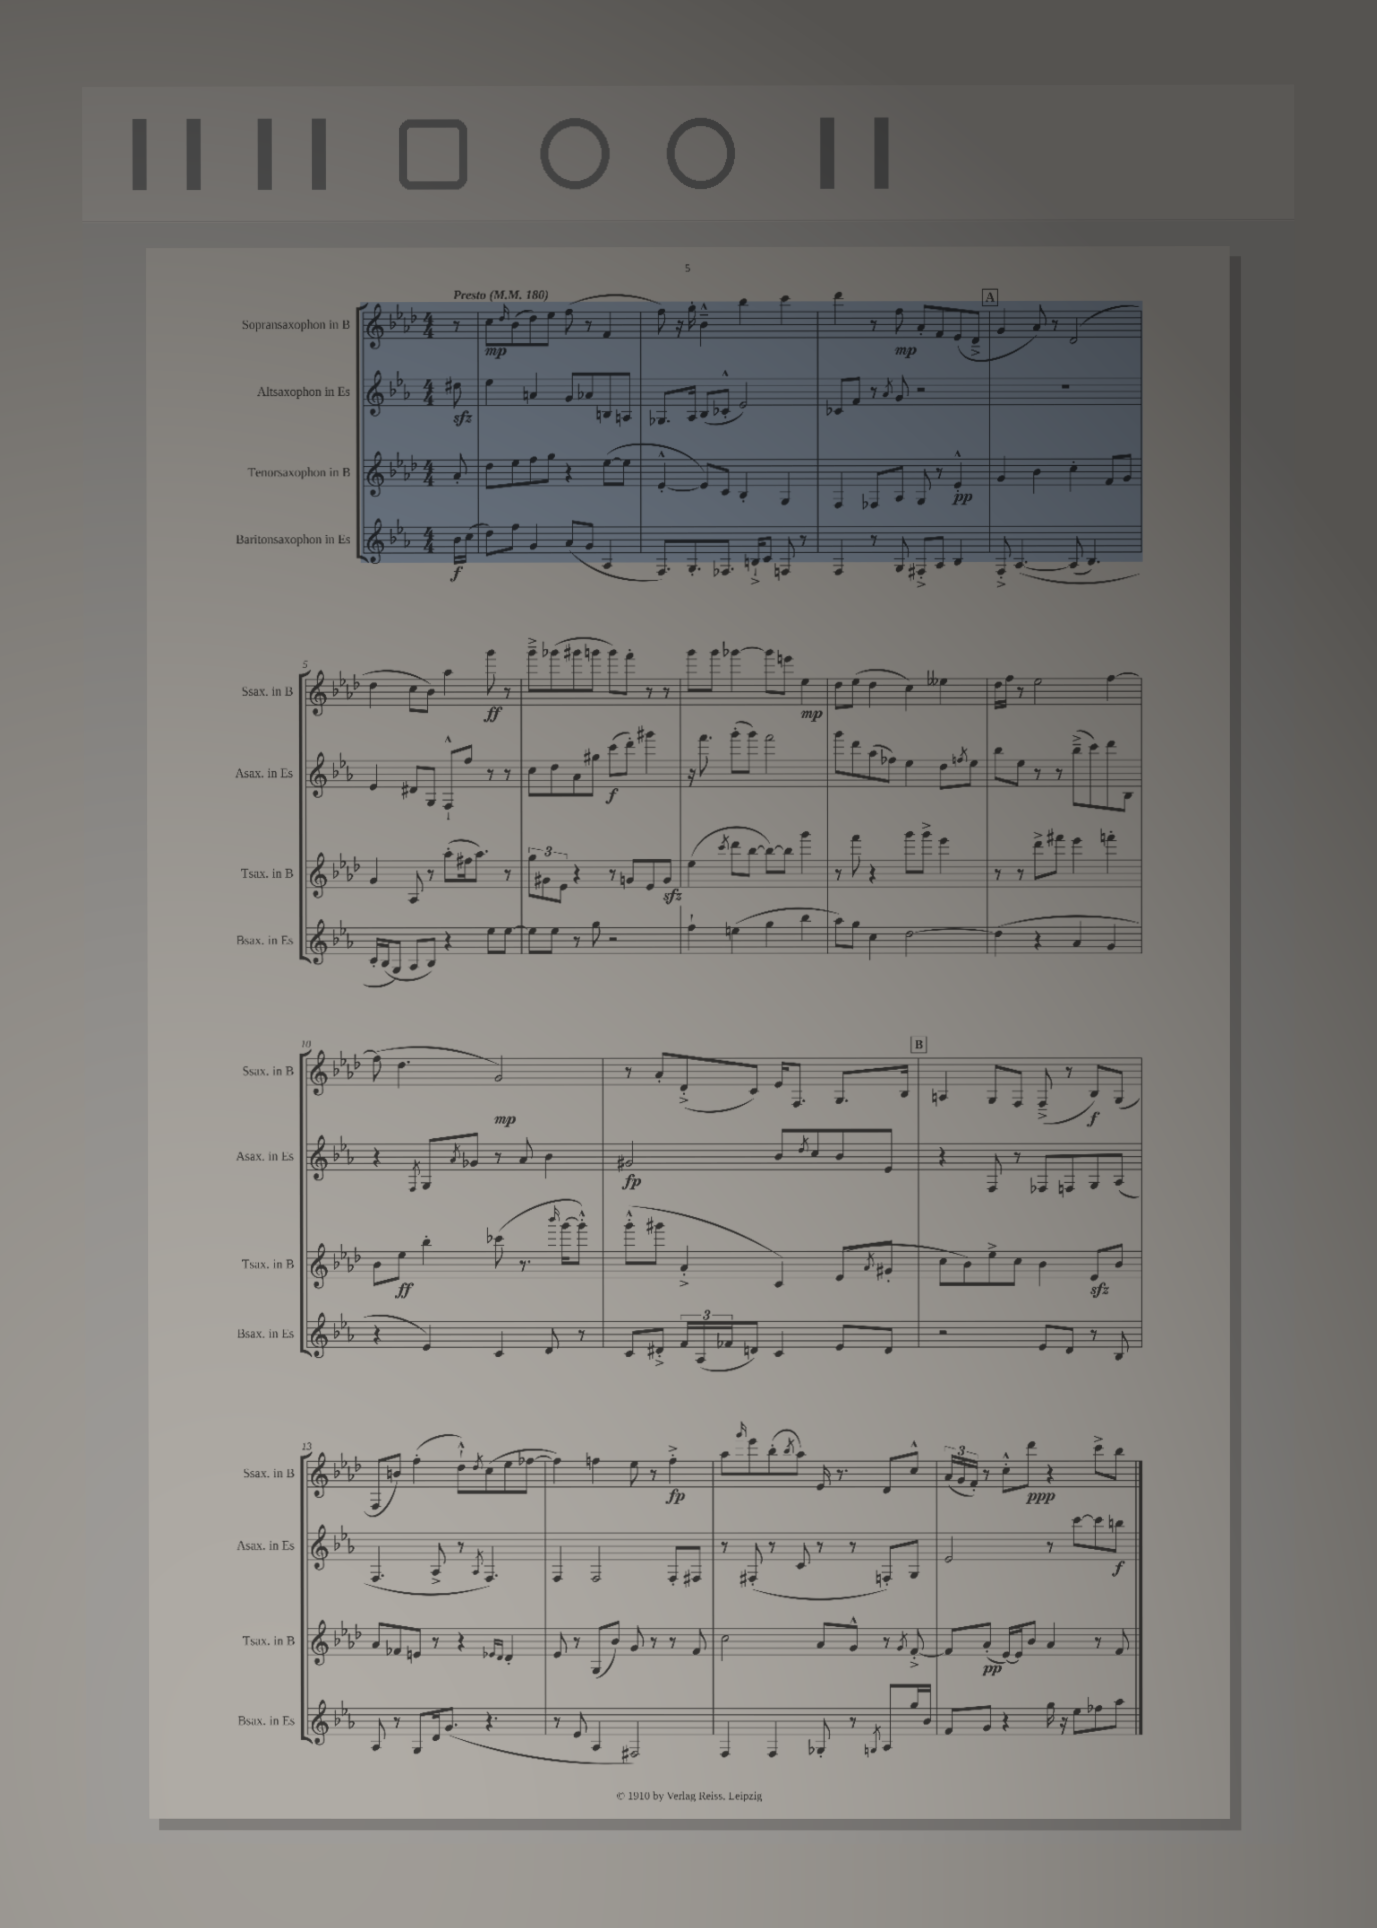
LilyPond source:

<<
\new StaffGroup <<
\new Staff = "s0" \with { instrumentName = "Sopransaxophon in B" shortInstrumentName = "Ssax. in B" } {
    \clef treble \key aes \major \numericTimeSignature \time 4/4 \partial 8 \tempo "Presto" 4 = 180
    r8 |
    c''8\mp \grace { des''16 } bes'8( des''8) ees''8 f''8( r8 f'4 |
    f''8) r16 g''16-. bes'4---^ bes''4 c'''4 |
    des'''4 r8 f''8\mp aes'8-. f'8 ees'8( des'8---> |
    \mark \markup { \box "A" } g'4 aes'8) r8 des'2( |
    des''4 c''8 bes'8) aes''4 g'''8\ff r8 |
    g'''8---> ges'''8( gis'''8 g'''8 g'''8) f'''8-. r8 r8 |
    g'''8 g'''8 ges'''4~ ges'''8 e'''8 ees''4\mp |
    des''8 ees''8( des''4 c''4) eeses''4 |
    des''16 f''16 r8 ees''2 f''4~ |
    f''8( des''4. g'2\mp) |
    r8 aes'8-. des'8-.->( c'8) ees'16 f8. g8. bes16 |
    \mark \markup { \box "B" } a4 g8 f8 f8--->( r8 bes8\f) g8( |
    f8 b'8) f''4-.( des''8-!-^) \acciaccatura { des''8 } c''8( ees''8 fes''8~ |
    fes''4) f''4 ees''8 r8 f''4-.->\fp |
    aes''8 \grace { g'''16 } ees'''8 bes''8-.( \acciaccatura { bes''8 } aes''8) ees'16 r8. des'8 c''8-^ |
    \tuplet 3/2 { aes'16( g'16 f'16-.) } r8 c''8-.-^ des'''8\ppp r4 c'''8-> bes''8 \bar "|." |
}
\new Staff = "s1" \with { instrumentName = "Altsaxophon in Es" shortInstrumentName = "Asax. in Es" } {
    \clef treble \key ees \major \numericTimeSignature \time 4/4 \partial 8
    dis''8\sfz |
    ees''4 a'4 g'8 aes'8 b8 a8 |
    ges8. aes16 bes8( ces'8-.-^ ees'2) |
    ces'8 f'8 r8 \acciaccatura { aes'8 } g'8 r2 |
    \mark \markup { \box "A" } R1 |
    ees'4 dis'8 g8 f8-!-^ f''8 r8 r8 |
    c''8 d''8 aes'8 gis''8 c'''8\f( d'''8-.) gis'''4 |
    r16 f'''8. g'''8-.( g'''8) f'''2 |
    g'''8 d'''8 aes''8( fes''8) ees''4 d''8 \acciaccatura { f''8 } ees''8 |
    bes''8 ees''8 r8 r8 bes''8--->( c'''8) d'''8 bes8 |
    r4 \acciaccatura { f8 } g8 \acciaccatura { aes'8 } ges'8 r8 aes'8 bes'4 |
    gis'2\fp bes'8 \acciaccatura { d''8 } c''8 bes'8 ees'8 |
    \mark \markup { \box "B" } r4 f8 r8 fes8 f8 g8 aes8( |
    f4. aes8-> r8 \acciaccatura { aes8 } f4.) |
    f4 f2 f8-. fis8 |
    r8 fis8-.( r8 c'8 r8 r8 f8-.) g8 |
    ees'2 r8 c'''8~ c'''8 b''8\f \bar "|." |
}
\new Staff = "s2" \with { instrumentName = "Tenorsaxophon in B" shortInstrumentName = "Tsax. in B" } {
    \clef treble \key aes \major \numericTimeSignature \time 4/4 \partial 8
    aes'8-. |
    des''8 ees''8 f''8 g''8 r4 ees''8~( ees''8 |
    ees'4~-.-^ ees'8) c'8 bes4-. g4 |
    f4 fes8 aes8 g8 r8 ees'4-.-^\pp |
    \mark \markup { \box "A" } g'4 bes'4 c''4-. f'8 g'8 |
    g'4 aes8 r8 aes''8-.( fis''16 aes''8.) r8 |
    \tuplet 3/2 { g''8 gis'8 ees'8 } r4 r8 g'8 ees'8 g'8\sfz |
    ees''4( \acciaccatura { c'''8 } des'''8 bes''8~ bes''8~) bes''8 g'''4 |
    r8 f'''8 r4 g'''8 g'''8-> ees'''4 |
    r8 r8 des'''8-> fis'''8 ees'''4 f'''4-. |
    bes'8 ees''8\ff bes''4-. ces'''8( r8. \grace { bes'''16 } g'''16~ g'''8-.-^) |
    g'''8-.-^( gis'''8 aes'4-.-> c'4) ees'8( \acciaccatura { aes'8 } gis'8-. |
    \mark \markup { \box "B" } c''8 bes'8) ees''8-> c''8 bes'4 ees'8\sfz bes'8 |
    aes'8 fes'8 e'8 r8 r4 \grace { ees'16 des'16 } des'4-. |
    ees'8 r8 g8( bes'8) g'8 r8 r8 f'8 |
    c''2 aes'8 g'8-^ r8 \acciaccatura { g'8 } f'8~-.-> |
    f'8 aes'8-.\pp( ees'16~) ees'16 bes'8 aes'4 r8 f'8 \bar "|." |
}
\new Staff = "s3" \with { instrumentName = "Baritonsaxophon in Es" shortInstrumentName = "Bsax. in Es" } {
    \clef treble \key ees \major \numericTimeSignature \time 4/4 \partial 8
    bes'16\f c''16( |
    d''8) f''8 g'4 aes'8( g'8 aes4 |
    f8.) g8.-. fes8. b16-!-> c'8 f8 r8 |
    f4 r8 g8 fis8-.-> aes8 bes4 |
    \mark \markup { \box "A" } f8-.-> aes4.~\( aes8( bes4.) |
    c'16-. bes16( g8\) aes8 bes8) r4 ees''8 ees''8~ |
    ees''8 ees''8 r8 g''8 r2 |
    f''4-! e''4( g''4 bes''4 |
    aes''8) g''8 c''4 d''2~ |
    d''4( r4 aes'4 g'4 |
    r4 ees'4) c'4 d'8 r8 |
    c'8 dis'8-.-> \tuplet 3/2 { f'16 aes16( fes'16 } d'8) c'4 ees'8 d'8 |
    \mark \markup { \box "B" } r2 ees'8 d'8 r8 bes8 |
    aes8 r8 g8 d'16 g'8.( r4. |
    r8 ees'8 aes4 fis2) |
    f4 f4 ges8-. r8 \acciaccatura { g8 } aes8 g''16 bes'16 |
    f'8 g'8 r4 g''16 r16 ees''8 fes''8 aes''8 \bar "|." |
}
>>
>>
